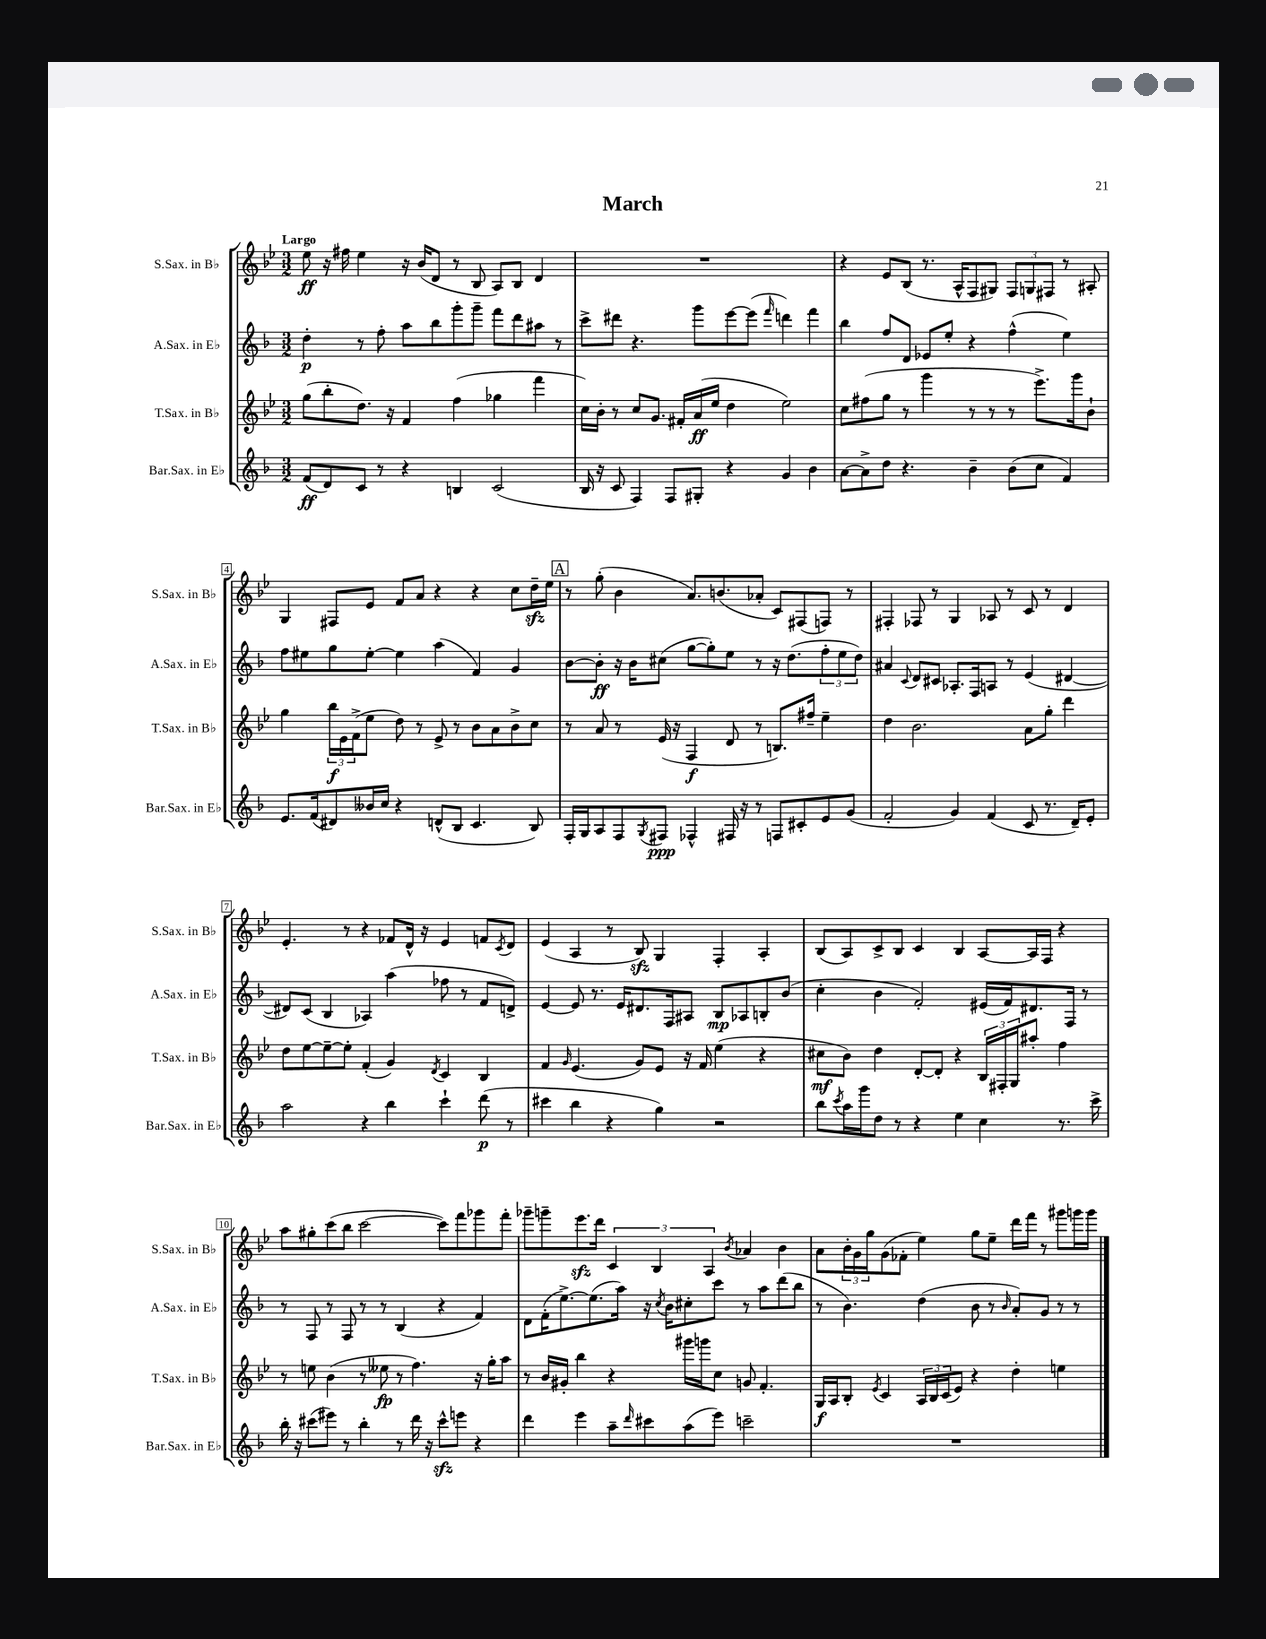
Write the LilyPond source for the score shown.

\header { title = "March" }
<<
\new StaffGroup <<
\new Staff = "s0" \with { instrumentName = "S.Sax. in Bb" shortInstrumentName = "S.Sax. in Bb" } {
    \clef treble \key bes \major \numericTimeSignature \time 3/2 \tempo "Largo"
    ees''8\ff r16 fis''16 ees''4 r16 bes'16( d'8 r8 bes8 a8) bes8 d'4 |
    R1. |
    r4 ees'8 bes8( r8. a16-^ f8 gis8) \tuplet 3/2 { f8 g8 fis8 } r8 ais8-. |
    g4 fis8 ees'8 f'8 a'8 r4 r4 c''8 d''16--\sfz ees''16 |
    \mark \markup { \box "A" } r8 g''8-.( bes'4 a'8.) b'8.( aes'8-. c'8) fis8( f8) r8 |
    fis4-. fes8 r8 g4 aes8 r8 c'8 r8 d'4 |
    ees'4.-. r8 r4 fes'8 d'16-^ r16 ees'4 f'8 \acciaccatura { c'8 } d'8 |
    ees'4( a4 r8 bes8\sfz) g4 f4-. a4-. |
    bes8( a8) c'8-> bes8 c'4 bes4 a8~ a16 f16 r4 |
    a''8 gis''8-. c'''8( bes''8 c'''2~ c'''8) f'''8 ges'''8 f'''8-. |
    ges'''8-- g'''8-- ees'''8.\sfz d'''16 \tuplet 3/2 { c'4 bes4 a4 } \acciaccatura { bes'8 } aes'4 bes'4 |
    a'8 \tuplet 3/2 { bes'16-. g'16 g''16 } g'8( fes'8-. ees''4) g''8 ees''8-- d'''16 f'''16 r8 gis'''8 g'''16 g'''16 \bar "|." |
}
\new Staff = "s1" \with { instrumentName = "A.Sax. in Eb" shortInstrumentName = "A.Sax. in Eb" } {
    \clef treble \key f \major \numericTimeSignature \time 3/2
    d''4-.\p r8 f''8-. a''8 bes''8 g'''8-. g'''8-- f'''8 d'''8 ais''8 r8 |
    c'''8-> dis'''8 r4. g'''8 e'''8~ e'''8( \grace { f'''16 } d'''4) f'''4 |
    bes''4 f''8 d'8 ees'8 e''8-. r4 f''4-^( e''4) |
    f''8 eis''8 g''8 eis''8~-. eis''4 a''4( f'4) g'4 |
    \mark \markup { \box "A" } bes'8~ bes'8-.\ff r16 bes'16 cis''8( g''8~ g''8-.) e''8 r8 r16 d''8.( \tuplet 3/2 { f''8-. e''8 d''8) } |
    ais'4 \appoggiatura { c'8 } d'8 cis'8 aes8.-. f16 a8 r8 e'4( dis'4~ |
    dis'8) c'8( bes4 aes4) a''4( fes''8 r8 f'8 d'8->) |
    e'4~ e'8 r8. e'16 dis'8. f16 ais8 bes8\mp aes8 b8-. bes'8( |
    c''4-. bes'4 f'2-.) eis'16( f'16) dis'8. f16 r8 |
    r8 f8 r8 f8 r8 r8 bes4( r4 f'4) |
    d'8 f'16-.( e''8.~->) e''8.( a''16) r16 \acciaccatura { c''8 } bes'16 cis''8-. c'''8 r8 a''8 d'''8( bes''8 |
    r8 bes'4.) d''4( bes'8 r8 \grace { bes'16 } a'8-.) g'8 r8 r8 \bar "|." |
}
\new Staff = "s2" \with { instrumentName = "T.Sax. in Bb" shortInstrumentName = "T.Sax. in Bb" } {
    \clef treble \key bes \major \numericTimeSignature \time 3/2
    g''8( bes''8-. d''8.) r16 f'4 f''4( ges''4 f'''4 |
    c''16) bes'16-. r8 c''8 g'8. fis'16-. a'16\ff( ees''16 d''4 ees''2) |
    c''8 fis''8( g''8 r8 g'''4 r8 r8 r8 ees'''8.->) g'''16 bes'8-! |
    g''4 \tuplet 3/2 { bes''16\f ees'16 f'16->( } ees''8 d''8) r8 ees'8-> r8 bes'8 a'8 bes'8-> c''8 |
    \mark \markup { \box "A" } r8 a'8 r8 ees'16( r16 f4\f d'8 r8 b8.) fis''16-- ees''4-- |
    d''4 bes'2. a'8 g''8-. d'''4 |
    d''8 ees''8~ ees''8~-- ees''8-. f'4-.( g'4) \acciaccatura { d'8 } c'4 bes4 |
    f'4 \grace { g'16 } ees'4.( g'8) ees'8 r16 f'16 ees''4( r4 |
    cis''8\mf bes'8) d''4 d'8~-. d'8-. r4 \tuplet 3/2 { bes16 fis16-. g16 } ais''8-. f''4 |
    r8 e''8 bes'4( r8 eeses''8\fp r8 f''4.) r16 g''16-. a''8 |
    r8 bes'16 gis'16-. bes''4 r4 gis'''16 g'''16 c''8 g'8 f'4.-. |
    g16\f a16 bes8-. \acciaccatura { ees'8 } c'4 \tuplet 3/2 { a16 bes16 c'16( } ees'8) r4 d''4-. e''4 \bar "|." |
}
\new Staff = "s3" \with { instrumentName = "Bar.Sax. in Eb" shortInstrumentName = "Bar.Sax. in Eb" } {
    \clef treble \key f \major \numericTimeSignature \time 3/2
    f'8\ff( d'8) c'8 r8 r4 b4 c'2( |
    bes16 r16 c'8 f4) f8 gis8-. r4 g'4 bes'4 |
    a'8~ a'8-> d''8 r4. bes'4-- bes'8( c''8 f'4) |
    e'8. f'16( dis'8) beses'16 c''16 r4 d'8-^( bes8 c'4. bes8) |
    \mark \markup { \box "A" } f16-. g16 a8 f8 \acciaccatura { g8 } fis8\ppp fes4-^ fis16 r16 r8 f8 cis'8-. e'8 g'8( |
    f'2-. g'4) f'4( c'8 r8. d'16--) e'8-. |
    a''2 r4 bes''4 c'''4-! d'''8\p( r8 |
    cis'''4 bes''4 r4 g''4) r2 |
    bes''8 \acciaccatura { c'''8 } a''16 g'''16 d''8 r8 r4 e''4 c''4 r8. c'''16-> |
    bes''16-. r16 cis'''8( eis'''8) r8 bes''4-. r8 d'''16 r16 cis'''8-^\sfz e'''8 r4 |
    d'''4 e'''4 a''8-- \grace { d'''16 } cis'''8 a''8( e'''8) c'''2-- |
    R1. \bar "|." |
}
>>
>>
\layout { \context { \Score \override BarNumber.stencil = #(make-stencil-boxer 0.1 0.3 ly:text-interface::print) } }
